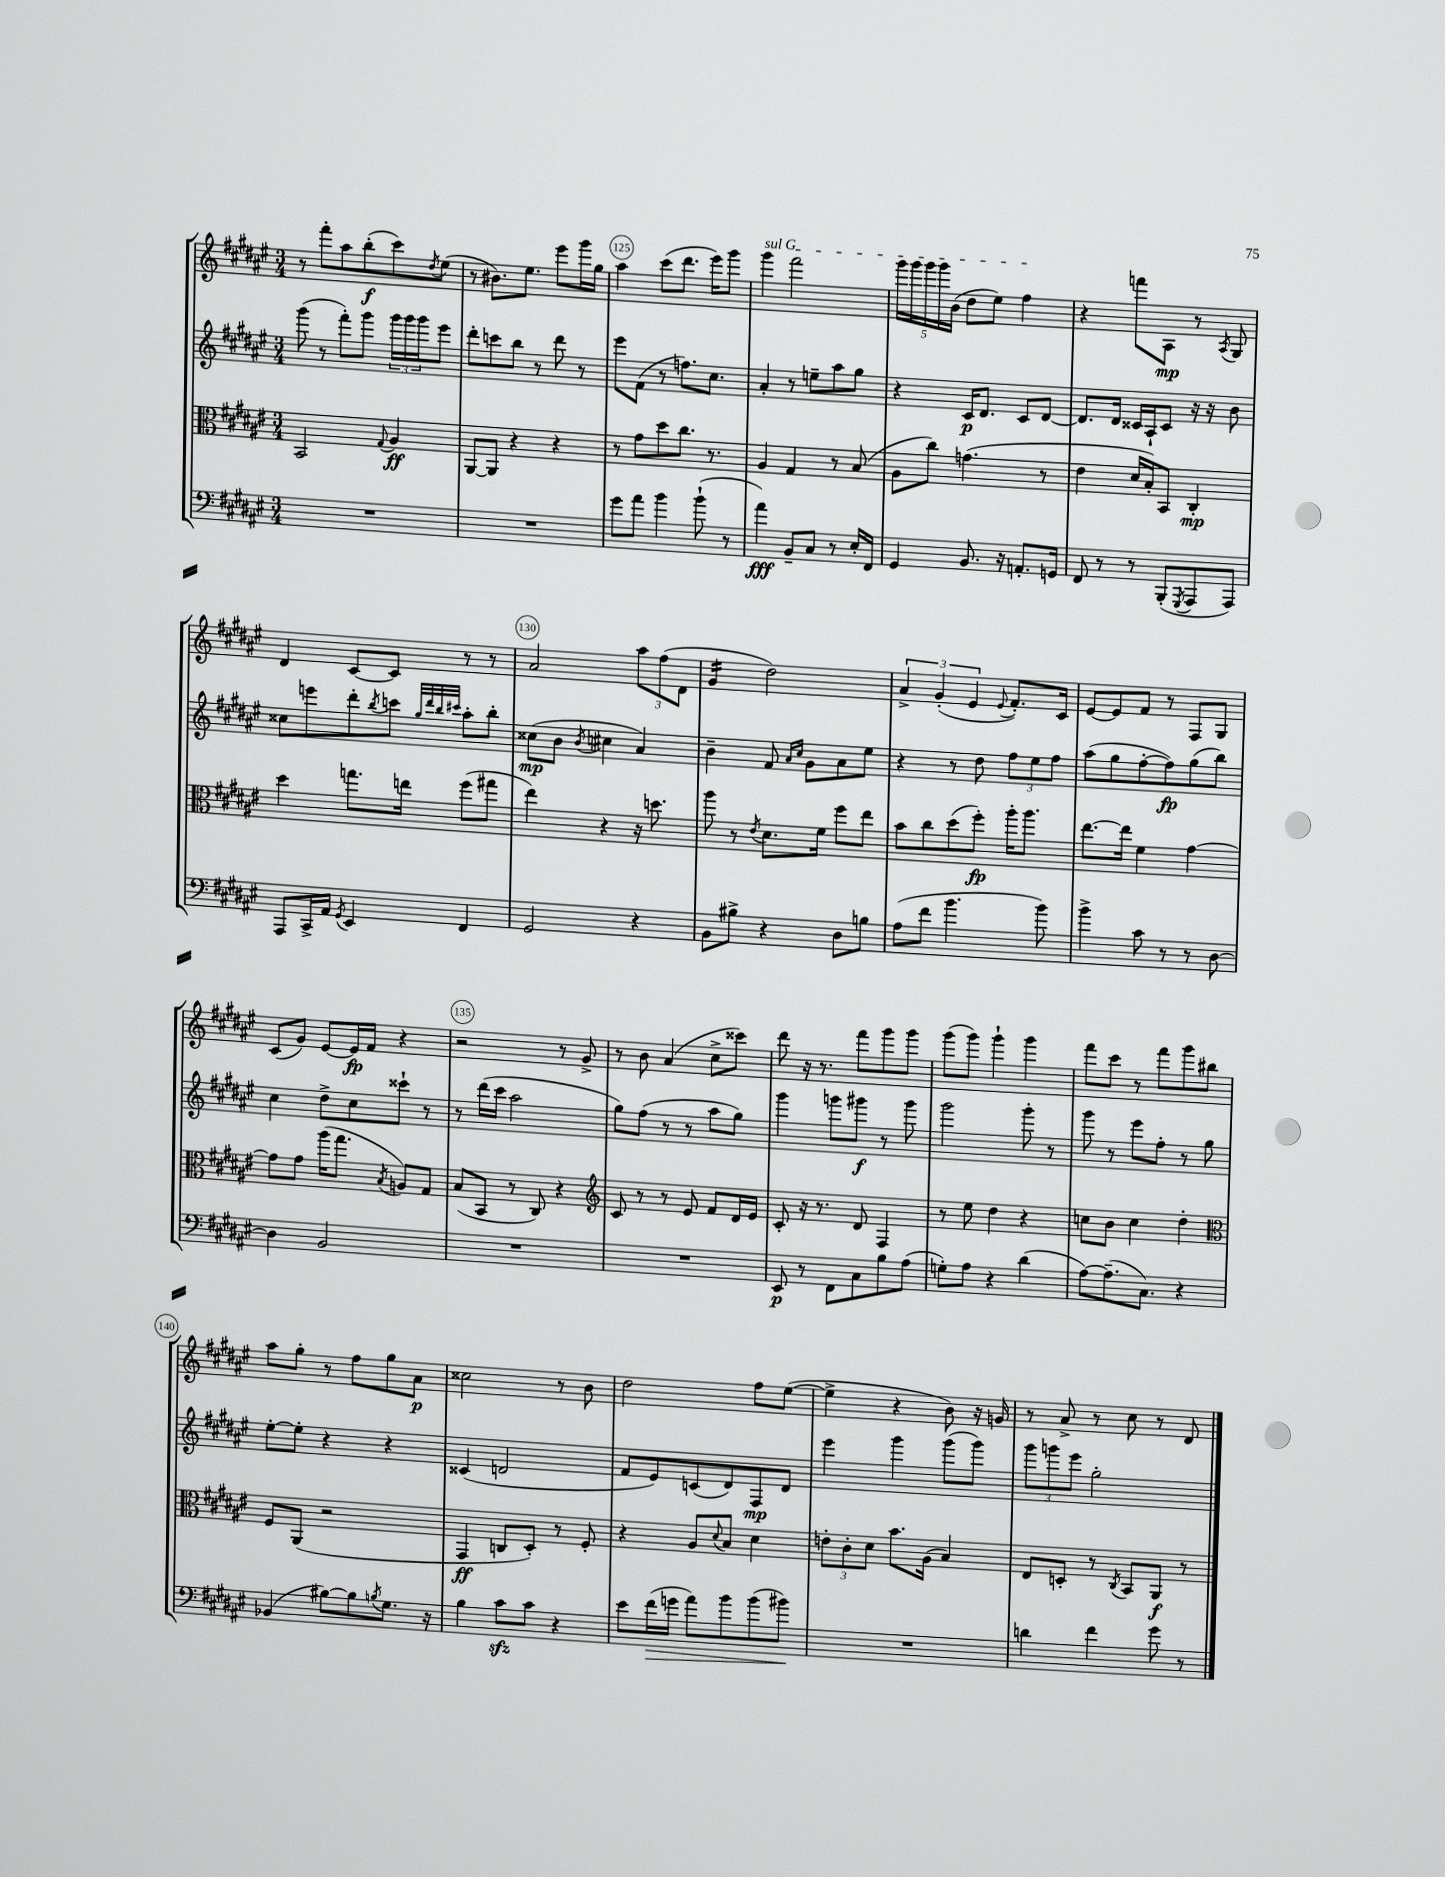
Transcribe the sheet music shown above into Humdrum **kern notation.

**kern	**kern	**kern	**kern
*staff4	*staff3	*staff2	*staff1
*clefF4	*clefC3	*clefG2	*clefG2
*k[f#c#g#d#a#e#]	*k[f#c#g#d#a#e#]	*k[f#c#g#d#a#e#]	*k[f#c#g#d#a#e#]
*M3/4	*M3/4	*M3/4	*M3/4
2.r	2BB	(8ggg#	8r
.	.	8r	8fff#'
.	.	8fff#')	8aa#
.	.	8ggg#	(8bb'
.	8qqG#	.	.
.	4A#	24ggg#	8ccc#)
.	.	24ggg#	.
.	.	24ggg#	.
.	.	.	8qdd#
.	.	8eee#	(8ee#
=	=	=	=
2.r	[8AA#	8ddd#'	8r
.	8AA#]	8ccc	8.b#)
.	4r	8bb	.
.	.	.	8.ee#
.	.	8r	.
.	4r	8ddd#	8eee#
.	.	8r	16ggg#
.	.	.	16gg#
=	=	=	=
8g#	8r	8eee#	4aa#
8a#	8g#	(8f#	.
4b	8dd#	8r	(8ccc#
.	8.cc#	8.ff)	8.ddd#
(8b`	.	.	.
.	8.r	8.cc#	16eee#)
8r	.	.	8ggg#
=	=	=	=
4a#)	4A#	4a#'	4ggg#
8BB~	4G#	8r	2fff#
8C#	.	8ee~	.
8r	8r	8aa#	.
16E#'	(8B	8gg#	.
16FF#	.	.	.
=	=	=	=
4GG#	8A#	4r	20ggg#
.	.	.	20ggg#
.	.	.	20ggg#
.	8cc#)	.	.
.	.	.	20ggg#
.	.	.	(20b
8.BB	(4.g	16c#	8dd#
.	.	8.d#	.
.	.	.	8ee#)
16r	.	.	.
8.AA'	.	8c#	4ff#
.	8r	[8d#	.
16GG	.	.	.
=	=	=	=
8FF#	4e#	8.d#]	4r
8r	.	.	.
.	.	16d#	.
8r	16d#	16c##	8fff
.	16B')	16A#`	.
(8BBB'	8BB	8c##	8A#
8qGGG#	.	.	.
8AAA#	4C#'	16r	8r
.	.	16r	.
.	.	.	8qA#
8AAA#)	.	8b	8G#
=	=	=	=
8AAA#	4dd#	8cc##	4d#
16CC#^	.	8eee	.
16AA#	.	.	.
8qGG#	.	.	.
4EE#	8.gg	8ddd#'	[8c#
.	.	8qbb	.
.	.	8ccc	8c#]
.	16ee	.	.
.	.	32qqgg#	.
.	.	32qqddd#	.
.	.	32qqbb	.
.	.	32qqccc#	.
4FF#	(8ff#	8aa#'	8r
.	8gg#	8bb'	8r
=	=	=	=
2GG#	4ee#)	(8cc##	2a#
.	.	8b	.
.	.	8qb	.
.	4r	4cc#	.
4r	16r	4a#)	12aa#
.	8.dd	.	.
.	.	.	(12ff#
.	.	.	12d#
=	=	=	=
8BB	8aa#	4b~	4g#
8B#^	8r	.	.
.	8qe#	.	.
4r	8.d#	8f#	2dd#)
.	.	16qqa#	.
.	.	16qqcc#	.
.	.	8g#	.
.	16f#	.	.
8D#	8ff#	8a#	.
8B	8ee#	8ee#	.
=	=	=	=
(8A#	8b	4r	6a#^
8f#	8cc#	.	.
.	.	.	(6g#'
4.b	(8dd#	8r	.
.	.	.	6e#
.	8ff#')	8dd#	.
.	.	.	8qqe#
.	16aa#'	12ff#	8.f#')
.	8.aa#	.	.
.	.	12ee#	.
8b)	.	.	.
.	.	12ff#	.
.	.	.	16c#
=	=	=	=
4b^	[8.ee#	(8aa#	[8e#
.	.	8gg#	8e#]
.	16ee#]	.	.
8c#	4f#	[8ff#'	8f#
8r	.	8ff#])	8r
8r	[4g#	(8gg#	8F#
[8D#	.	8bb)	8G#
=	=	=	=
4D#]	8g#]	4cc#	(8c#
.	8g#	.	8g#)
2BB	(16aa#	8dd#^	[8e#
.	8.gg#	.	.
.	.	8cc#	16e#]
.	.	.	16f#
.	8qB	.	.
.	8A)	8ccc##`	4r
.	8G#	8r	.
=	=	=	=
2.r	(8B	8r	2r
.	8BB	(16ddd#	.
.	.	16ccc#	.
.	8r	2aa#	.
.	8C#)	.	.
.	4r	.	8r
.	.	.	8g#^
=	=	=	=
*	*clefG2	*	*
2.r	8c#	8gg#)	8r
.	8r	(8ff#	8b
.	8r	8r	(4a#
.	8e#	8r	.
.	8f#	8aa#	8cc#^
.	16d#	8gg#)	8ccc##)
.	16e#	.	.
=	=	=	=
8EE#	8c#'	4ggg#	8ddd#
8r	16r	.	16r
.	8.r	.	8.r
8FF#	.	8ggg	.
8C#	8d#	8ggg#	8fff#
8B	4F#	8r	8ggg#
(8A#	.	8ggg#	8ggg#
=	=	=	=
8G')	8r	2ggg#	(8ggg#
8A#	8ee#	.	8ggg#)
4r	4dd#	.	4ggg#`
(4d#	4r	8ggg#'	4ggg#
.	.	8r	.
=	=	=	=
[8A#)	8cc	8ggg#	8fff#
(8.A#~]	8b	8r	8ccc#
.	4cc	8eee#	8r
8.C#)	.	.	.
.	.	8ff#'	8fff#
4r	4dd#'	8r	8ggg#
.	.	8gg#	8bb#
=	=	=	=
*	*clefC3	*	*
(4BB-	8F#	[8ee#'	8aa#
.	(8AA#	8ee#']	8gg#'
[8B#)	2r	4r	8r
8B#]	.	.	8ff#
8qB	.	.	.
8.G#	.	4r	8gg#
.	.	.	8a#
16r	.	.	.
=	=	=	=
4B	4GG#	(4c##	2cc##
8c#	8C	2d	.
8c#	8D#')	.	.
4r	8r	.	8r
.	8F#'	.	8b
=	=	=	=
8e#	4r	8f#	2dd#
(16f#	.	8e#)	.
16g	.	.	.
8a#)	8A#	(8c	.
.	8qqd#	.	.
8b	8B	8d#)	.
(8b	4d#	8F#	8ff#
8b#)	.	8d#	([8ee#
=	=	=	=
2.r	12e'	4eee#	4ee#^]
.	12c#'	.	.
.	12d#	.	.
.	8.b	4ggg#	4r
.	(16A#	.	.
.	4B)	(8ggg#	8b)
.	.	8ggg#)	16r
.	.	.	16g
=	=	=	=
4d	8E#	12ggg#	8r
.	.	12ggg	.
.	8D'	.	8a#^
.	.	12eee#	.
4f#	8r	2gg#'	8r
.	8qC#	.	.
.	8BB	.	8cc#
8g#	8AA#	.	8r
8r	8r	.	8d#
==	==	==	==
*-	*-	*-	*-
